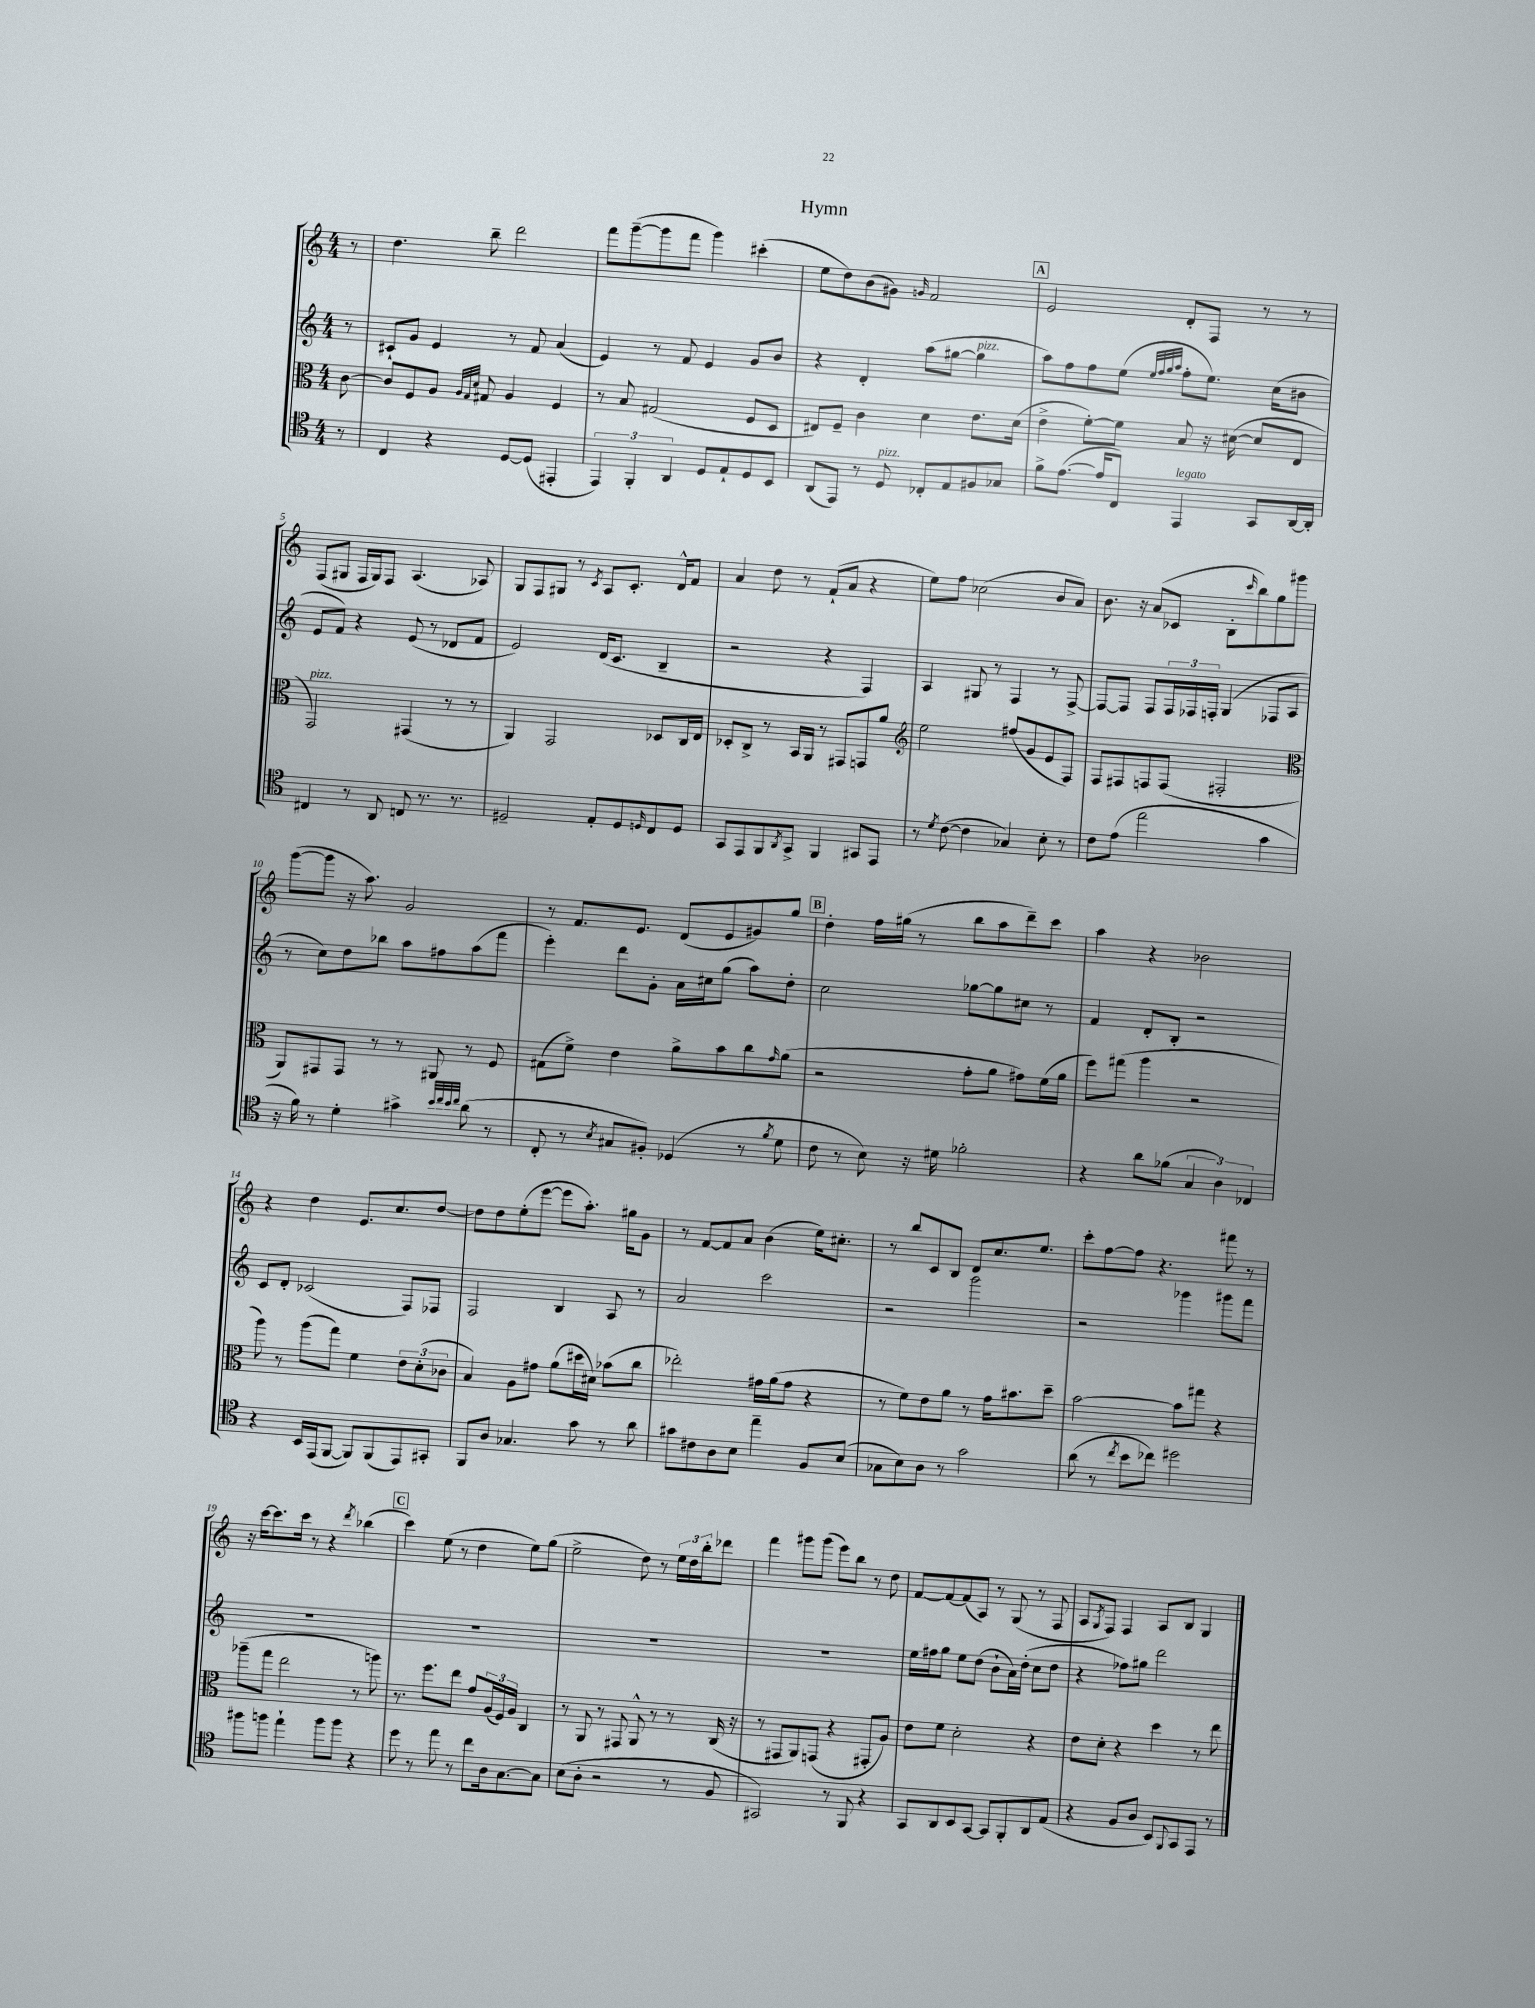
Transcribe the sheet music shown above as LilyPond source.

\header { title = "Hymn" }
<<
\new StaffGroup <<
\new Staff = "s0" {
    \clef treble \key c \major \numericTimeSignature \time 4/4 \partial 8
    r8 |
    d''4. b''8-- d'''2 |
    f'''8 g'''8~--( g'''8 f'''8 g'''4) cis'''4-.( |
    e''8 d''8) b'8( gis'8) \grace { g'16 } f'2 |
    \mark \markup { \box "A" } e'2 d'8-. f8 r8 r8 |
    f8( gis8 f16 gis16) f8 a4.( aes8) |
    g8 f8 gis8 r8 \acciaccatura { c'8 } a8 c'8.-. d'16-^ f'8 |
    a'4 d''8 r8 f'8-!( a'8 r4 |
    e''8) f''8 ces''2( b'8 a'8) |
    b'8. r16 a'8( ces'8 b8-. \grace { c'''16 } b''8) g''8 gis'''8 |
    g'''8~( g'''8 r16 a''8.) g'2 |
    r8 f'8. e'8. d'8( e'8 gis'8) g''8 |
    \mark \markup { \box "B" } d''4-. f''16 gis''16( r8 b''8 a''8 d'''8--) c'''8 |
    a''4 r4 bes'2 |
    r4 d''4 e'8. c''8. d''8~ |
    d''8 d''8 e''8-.( e'''8~ e'''8 a''8.-.) gis''16 g'8 |
    r8 f'8~ f'8 a'8 b'4( e''16) cis''8.-. |
    r8 b''8 c'8 b8 d'8 c''8. e''8. |
    c'''8-. f''8~ f''8 r4. fis'''8 r8 |
    r16 c'''16~ c'''8. c'''16 r8 r4 \acciaccatura { d'''8 } bes''4( |
    \mark \markup { \box "C" } c'''4) e''8( r8 d''4 e''8) g''8( |
    e''2-> d''8) r8 \tuplet 3/2 { e''16 d''16 b''16-. } des'''8 |
    f'''4 gis'''8 gis'''8( e'''8) b''8 r8 d''8 |
    f'8~ f'8~ f'8( a8) r8 g8( r8 f8 |
    a8 \acciaccatura { g8 } f8) f4 a8 b8 g4 \bar "|." |
}
\new Staff = "s1" {
    \clef treble \key c \major \numericTimeSignature \time 4/4 \partial 8
    r8 |
    cis'8-! g'8 e'4 r8 f'8 a'4( |
    e'4) r8 f'8 e'4 g'8 b'8 |
    r4 d'4-. a''8( gis''8~ gis''4^\markup { \italic "pizz." } |
    \mark \markup { \box "A" } a''8) f''8 f''8 e''8( \grace { e''32 f''32 g''32 a''32 } f''8-. e''8.) c''16( bis'8 |
    e'8 f'8) r4 e'8( r8 des'8 f'8 |
    e'2) d'16( c'8. b4-- |
    r2 r4 f4) |
    a4 gis8 r8 f4 r8 f8~-> |
    f8~ f8 f8 \tuplet 3/2 { f16 fes16 f16-. } g4( fes8 a8 |
    r8 c''8) d''8 bes''8 a''8 fis''8 a''8( f'''8 |
    e'''4-.) d'''8 g'8-. a'16 cis''16 g''8( a''8) d''8-. |
    \mark \markup { \box "B" } c''2 ges''8~ ges''8 cis''8 r8 |
    f'4 d'8-. b8-. r2 |
    c'8 d'8-. ces'2( f8) fes8 |
    f2 b4 a8 r8 |
    a'2 c'''2 |
    r2 g'''2 |
    r2 ges'''4 gis'''8 f'''8 |
    R1 |
    \mark \markup { \box "C" } R1 |
    R1 |
    R1 |
    e''16 fis''16 g''8 e''8 d''8( b'8-! a'16) d''16-.( c''8 d''8 |
    r4 fes''8) gis''8 d'''2 \bar "|." |
}
\new Staff = "s2" {
    \clef alto \key c \major \numericTimeSignature \time 4/4 \partial 8
    c'8~ |
    c'8 f8 a8 \grace { a32 g32 d'32 } gis8 a4 f4 |
    r8 b8 gis2( f8 d8 |
    eis8) f8-- c'4 d'4 e'8. d'16( |
    \mark \markup { \box "A" } e'4-> f'8~-.) f'8 b8 r16 dis'16~( dis'8 e8 |
    g,2^\markup { \italic "pizz." }) gis,4( r8 r8 |
    a,4) g,2 des8 c16 e16 |
    des8-. c8-> r8 b,16 a,16 r8 gis,8 g,8 a'8 |
    \clef treble e''2 fis''8( g'8 e'8 f8) |
    f8 fis8 f8 f8( fis2-. |
    \clef alto a,8) gis,8 gis,8 r8 r8 ais,8 r8 f8 |
    gis8( f'8->) e'4 a'8-> b'8 c''8 \grace { g'16 } a'8( |
    \mark \markup { \box "B" } r2 g'8-. a'8 gis'8) f'16( a'16 |
    f''8) gis''8( a''4 r2 |
    a''8) r8 a''8( g''8) f'4 \tuplet 3/2 { e'8 d'8-.( ces'8 } |
    b4) a8 gis'8 a'8( dis''16 dis'16) bes'8( c''8 |
    ees''2-.) gis'16 a'16( gis'8 r4 |
    r8 f'8) e'8 a'8 r8 g'16 bis'8. d''8-- |
    b'2~ b'8 gis''8 r4 |
    aes''8--( g''8 e''2 r8 a''8) |
    \mark \markup { \box "C" } r8. f''8. e''8 g'8 \tuplet 3/2 { a16( f16) a16 } c4 |
    r8 a,8 r8 gis,8 a,8-^ r8 r8 c16( r16 |
    r8 gis,8 a,8) g,8( r4 gis,8-. a8) |
    e'8 f'8 d'2-. r4 |
    e'8 d'8-. r4 d''4 r8 e''8 \bar "|." |
}
\new Staff = "s3" {
    \clef tenor \key c \major \numericTimeSignature \time 4/4 \partial 8
    r8 |
    c4 r4 d8~ d8( eis,4-. |
    \tuplet 3/2 { e,4) f,4-. a,4 } d8 e8-! d8 b,8 |
    a,8( e,8) r8 d8^\markup { \italic "pizz." } ces8-. e8 fis8 ges8 |
    \mark \markup { \box "A" } f'8-> e'8.~( e'16 c8) e,4^\markup { \italic "legato" } g,8 a,16~ a,16-. |
    cis4 r8 a,8 c8 r8. r8. |
    dis2-- e8-. dis8 \grace { d16 } c8 d8 |
    g,8 e,8 f,8 \acciaccatura { a,8 } g,8-> f,4 gis,8 e,8 |
    r8 \acciaccatura { d'8 } c'8~( c'4 ges4) b8-. r8 |
    c'8 e'8( e''2 g'4 |
    r16 f'16) r8 d'4-. gis'4-> \grace { b'32 c''32 b'32 c''32 } a'8( r8 |
    c8-. r8 \acciaccatura { b8 } gis8 fis8-.) des4( r8 \acciaccatura { f'8 } d'8 |
    \mark \markup { \box "B" } c'8 r8 b8) r16 dis'16 fes'2-. |
    r4 a'8 fes'8( \tuplet 3/2 { g4 a4) ces4 } |
    r4 b,16 e,16( f,8~ f,8) f,8( e,8) gis,8-. |
    f,8 a8 ges4. g'8 r8 a'8 |
    gis'8 cis'8 a8 b8 e''4-- f8 b8( |
    ges8 b8) a8 r8 g'2 |
    a'8( r8 \acciaccatura { c''8 } b'8 ces''8) dis''2 |
    fis''8 f''8 e''4-! f''8 f''8 r4 |
    \mark \markup { \box "C" } d''8 r8 e''8 r8 c''8 a16 g8.~ g8 |
    b8( a8-. r2 r8 f8 |
    gis,2) r8 f,8 r4 |
    g,8 a,8 b,8 g,8~ g,8 f,8-. a,8 e8( |
    r4 f8 a8 b,8) \appoggiatura { f,8 } g,8 e,8 r8 \bar "|." |
}
>>
>>
